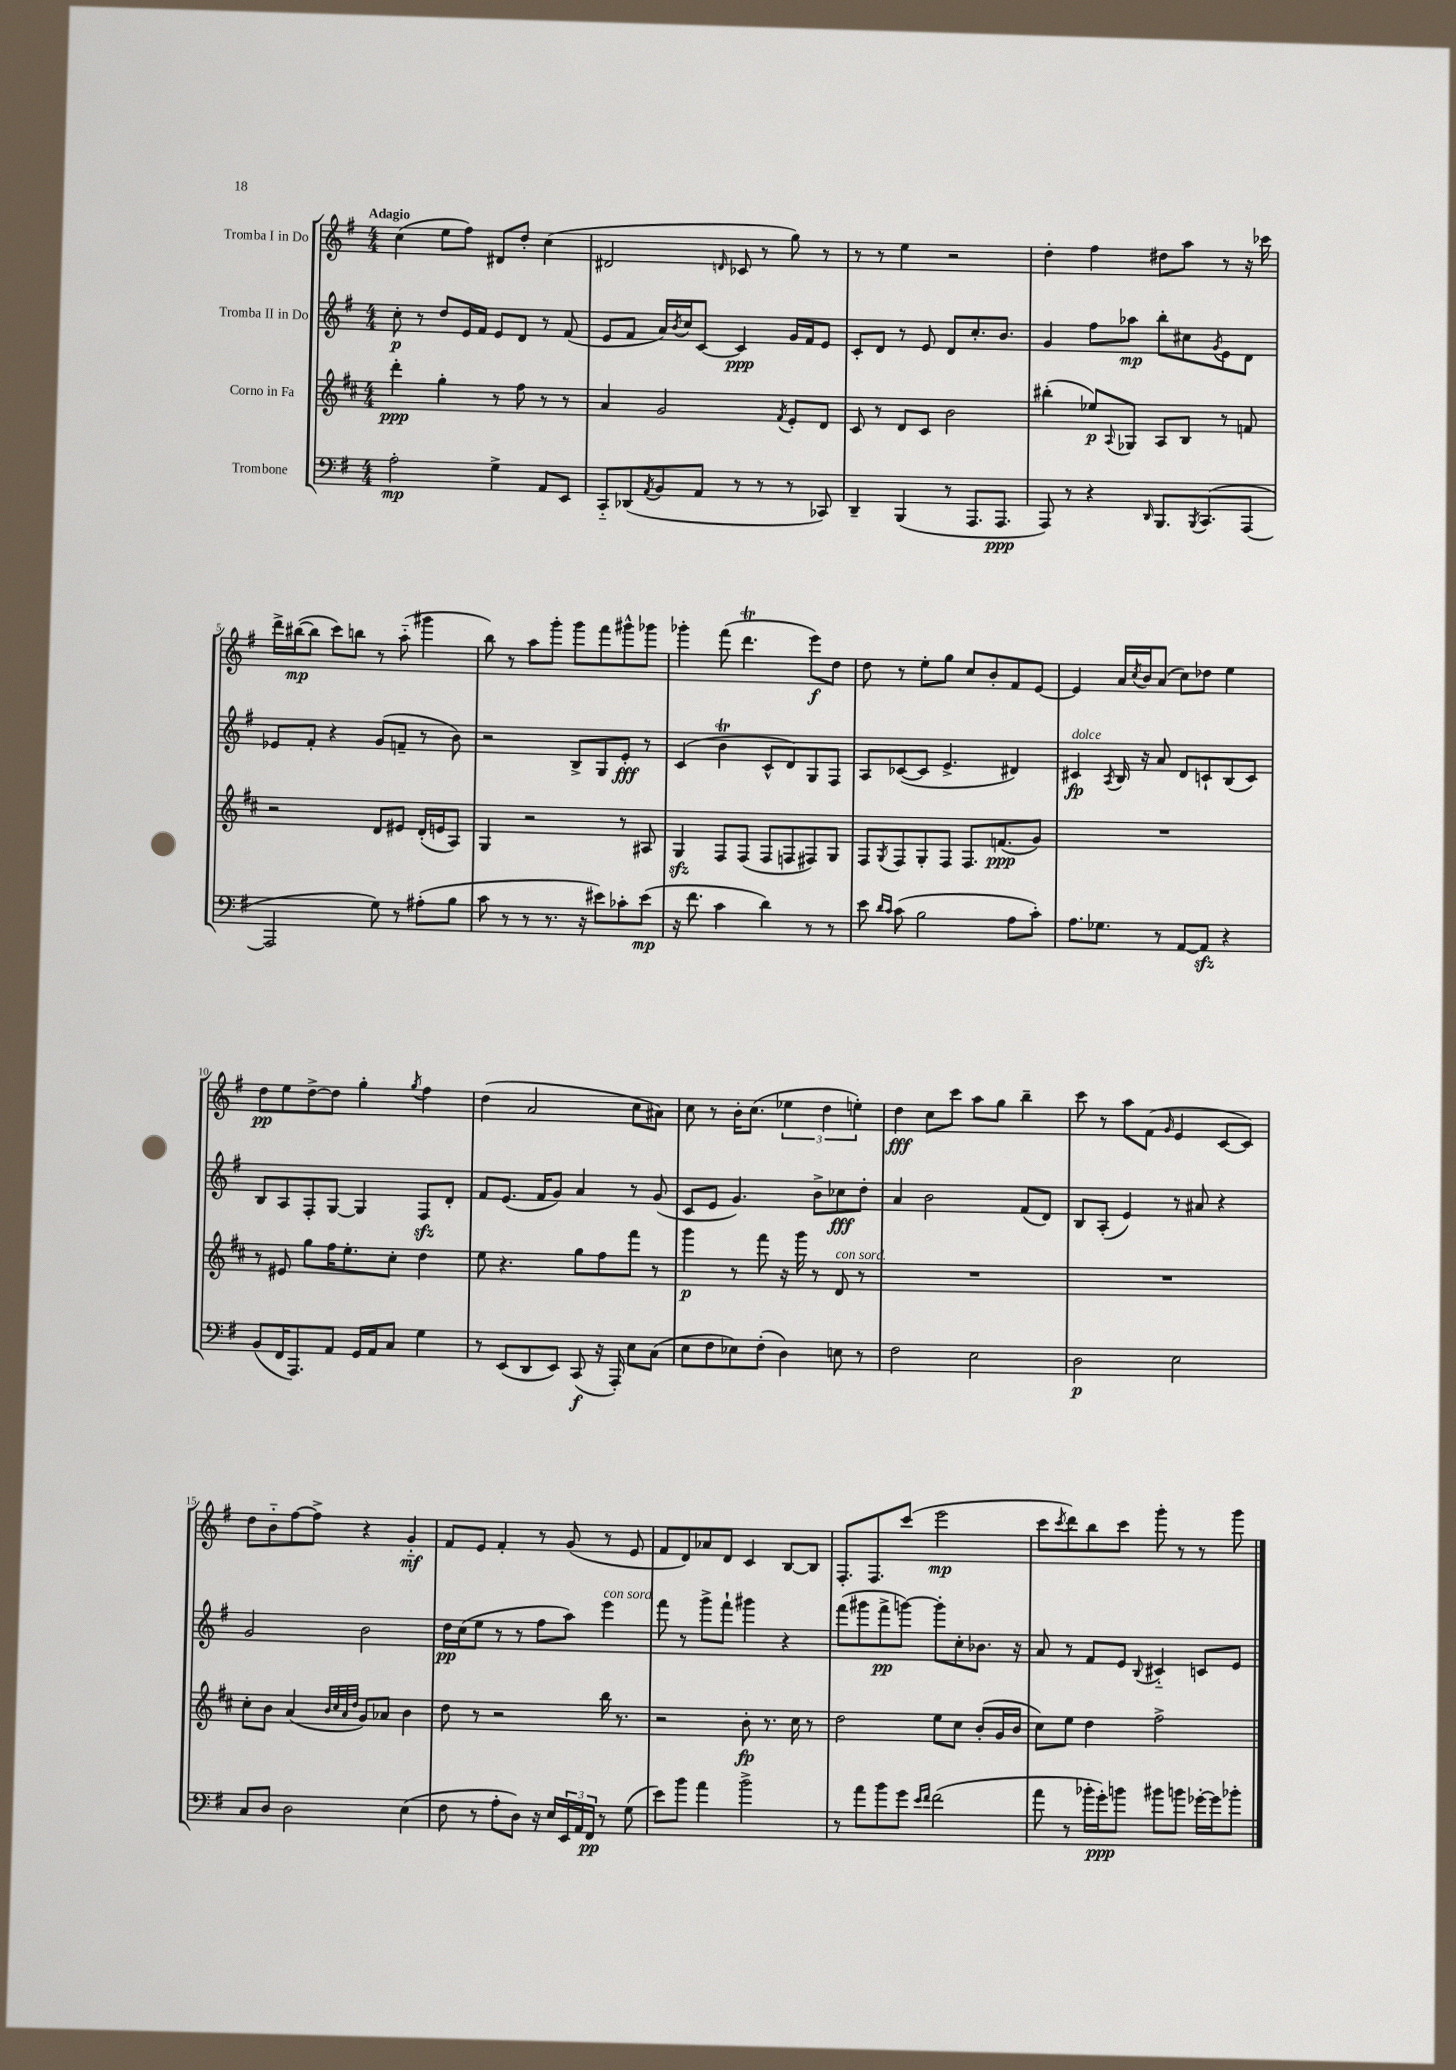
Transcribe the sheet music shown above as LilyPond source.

<<
\new StaffGroup <<
\new Staff = "s0" \with { instrumentName = "Tromba I in Do" } {
    \clef treble \key g \major \numericTimeSignature \time 4/4 \tempo "Adagio"
    c''4( e''8 fis''8) dis'8 d''8-. c''4( |
    dis'2 \grace { d'16 } ces'8 r8 g''8) r8 |
    r8 r8 e''4 r2 |
    d''4-. fis''4 dis''8 a''8 r8 r16 ces'''16 |
    d'''16-> bis''16~\mp( bis''8 c'''8) b''8 r8 a''8-_( gis'''4 |
    b''8) r8 a''8 g'''8-. g'''8 fis'''8 gis'''8-^ ges'''8 |
    ges'''4-. fis'''8( d'''4.\trill e'''8\f) d''8 |
    d''8 r8 e''8-. g''8 c''8 b'8-. fis'8 e'8~ |
    e'4 a'16 \acciaccatura { c''8 } b'16 a'8( c''8) des''8 e''4 |
    d''8\pp e''8 d''8~-> d''8 g''4-. \acciaccatura { g''8 } fis''4 |
    d''4( a'2 c''8 ais'8) |
    c''8 r8 b'16-. c''8.( \tuplet 3/2 { ees''4 d''4 e''4-.) } |
    d''4\fff c''8 c'''8 a''8 g''8 b''4-- |
    c'''8 r8 a''8 fis'8( \grace { g'16 } e'4 c'8~ c'8) |
    d''8 b'8-_ fis''8~ fis''8-> r4 g'4-_\mf |
    fis'8 e'8 fis'4-. r8 g'8( r8 e'8 |
    fis'8 d'8) aes'8 d'8 c'4 b8~ b8 |
    fis8.-. fis8. c'''8( e'''2\mp |
    c'''8 \acciaccatura { c'''8 } d'''8) b''8 c'''8 g'''8-. r8 r8 g'''8 \bar "|." |
}
\new Staff = "s1" \with { instrumentName = "Tromba II in Do" } {
    \clef treble \key g \major \numericTimeSignature \time 4/4
    c''8-.\p r8 d''8 e'16 fis'16 e'8 d'8 r8 fis'8( |
    e'8 fis'8 a'16) \acciaccatura { b'8 } c''16 c'8~ c'4\ppp g'16 fis'16 e'8 |
    c'8-. d'8 r8 e'8 d'8 c''8.-. b'8. |
    g'4 fis''8 aes''8\mp b''8-. cis''8 \acciaccatura { g'8 } e'8 d'8 |
    ees'8 fis'8-. r4 g'8( f'8-- r8 b'8) |
    r2 b8-> g8 e'8-.\fff r8 |
    c'4( b'4\trill c'8-^ d'8) g8 fis8 |
    a8 ces'8~( ces'8 e'4.-> dis'4) |
    cis'4\fp^\markup { \italic "dolce" } \acciaccatura { a8 } b16 r16 a'8 d'8 c'8-! b8( c'8) |
    b8 a8 fis8-. g8~ g4 fis8\sfz d'8-. |
    fis'8 e'8.( fis'16 g'8) a'4 r8 g'8( |
    c'8 e'8 g'4.) b'8-> ces''8\fff d''8-. |
    a'4 b'2 fis'8( d'8) |
    b8 a8-.( e'4) r8 ais'8 r4 |
    g'2 b'2 |
    d''16\pp c''16( e''8 r8 r8 fis''8 a''8) e'''4^\markup { \italic "con sord." } |
    fis'''8 r8 g'''8-> fis'''8-! gis'''4 r4 |
    fis'''8( gis'''8 fis'''8->\pp g'''8~) g'''8-. c''8-. bes'8. r16 |
    a'8 r8 fis'8 e'8 \appoggiatura { b8 } cis'4-_ c'8 e'8 \bar "|." |
}
\new Staff = "s2" \with { instrumentName = "Corno in Fa" } {
    \clef treble \key d \major \numericTimeSignature \time 4/4
    d'''4-.\ppp g''4-. r8 fis''8 r8 r8 |
    a'4 g'2 \acciaccatura { fis'8 } e'8-. d'8 |
    cis'8 r8 d'8 cis'8 b'2 |
    bis''4-.( ees''8\p) \appoggiatura { a8 } ges8 a8 b8 r8 f'8 |
    r2 d'8 eis'8 d'16-.( e'16 a8) |
    g4 r2 r8 ais8 |
    g4\sfz fis8 fis8( fis8 f8 fis8) g8 |
    fis8 \acciaccatura { g8 } fis8 g8-. fis8 fis8. f'8.\ppp( g'8) |
    R1 |
    r8 eis'8 g''8 fis''16 e''8.-. cis''8-. d''4 |
    e''8 r4. g''8 fis''8 fis'''8 r8 |
    g'''4\p r8 fis'''8 r16 g'''16 r8 d'8^\markup { \italic "con sord." } r8 |
    R1 |
    R1 |
    cis''8-. b'8 a'4( \grace { b'32 cis''32 a'32 d''32 } g'8) aes'8 b'4 |
    d''8 r8 r2 b''16 r8. |
    r2 b'8-.\fp r8. cis''16 r8 |
    d''2 e''8 cis''8 b'8-.( g'16 b'16 |
    cis''8) e''8 d''4 fis''2-> \bar "|." |
}
\new Staff = "s3" \with { instrumentName = "Trombone" } {
    \clef bass \key g \major \numericTimeSignature \time 4/4
    a2-.\mp g4-> a,8 e,8 |
    c,8-_ des,8( \acciaccatura { a,8 } b,8 a,8 r8 r8 r8 ces,8) |
    d,4-- b,,4( r8 a,,8. a,,8.\ppp |
    a,,8) r8 r4 \grace { d,16 } b,,8. \acciaccatura { b,,8 } c,8.( a,,8~ |
    a,,2 g8) r8 ais8-.( b8 |
    c'8 r8 r8 r8. r16 eis'8) ces'8-. eis'8\mp( |
    r16 fis'8. c'4 d'4) r8 r8 |
    e'8 \grace { d'16 c'16 } c'8( b2 a8 c'8-.) |
    a8. ges8. r8 a,8~ a,8\sfz r4 |
    b,8( fis,16 a,,8.) a,8 g,16 a,16 c8 g4 |
    r8 e,8( d,8 e,8) c,8\f( r16 a,,16-.) e8 c8( |
    e8 fis8 ees8) fis8-.( d4) e8 r8 |
    fis2 e2 |
    d2\p e2 |
    c8 d8 d2 e4( |
    fis8 r8 a8-. d8) r16 e16 \tuplet 3/2 { e,16 a,16 fis,16\pp } r8 g8( |
    e'8) b'8 a'4 b'2-> |
    r8 a'8 b'8 g'8 \grace { e'16 fis'16 } fis'2( |
    a'8 r8 bes'16-. g'16-.\ppp) b'8 bis'8 b'8 ges'16~-. ges'16 bes'8-. \bar "|." |
}
>>
>>
